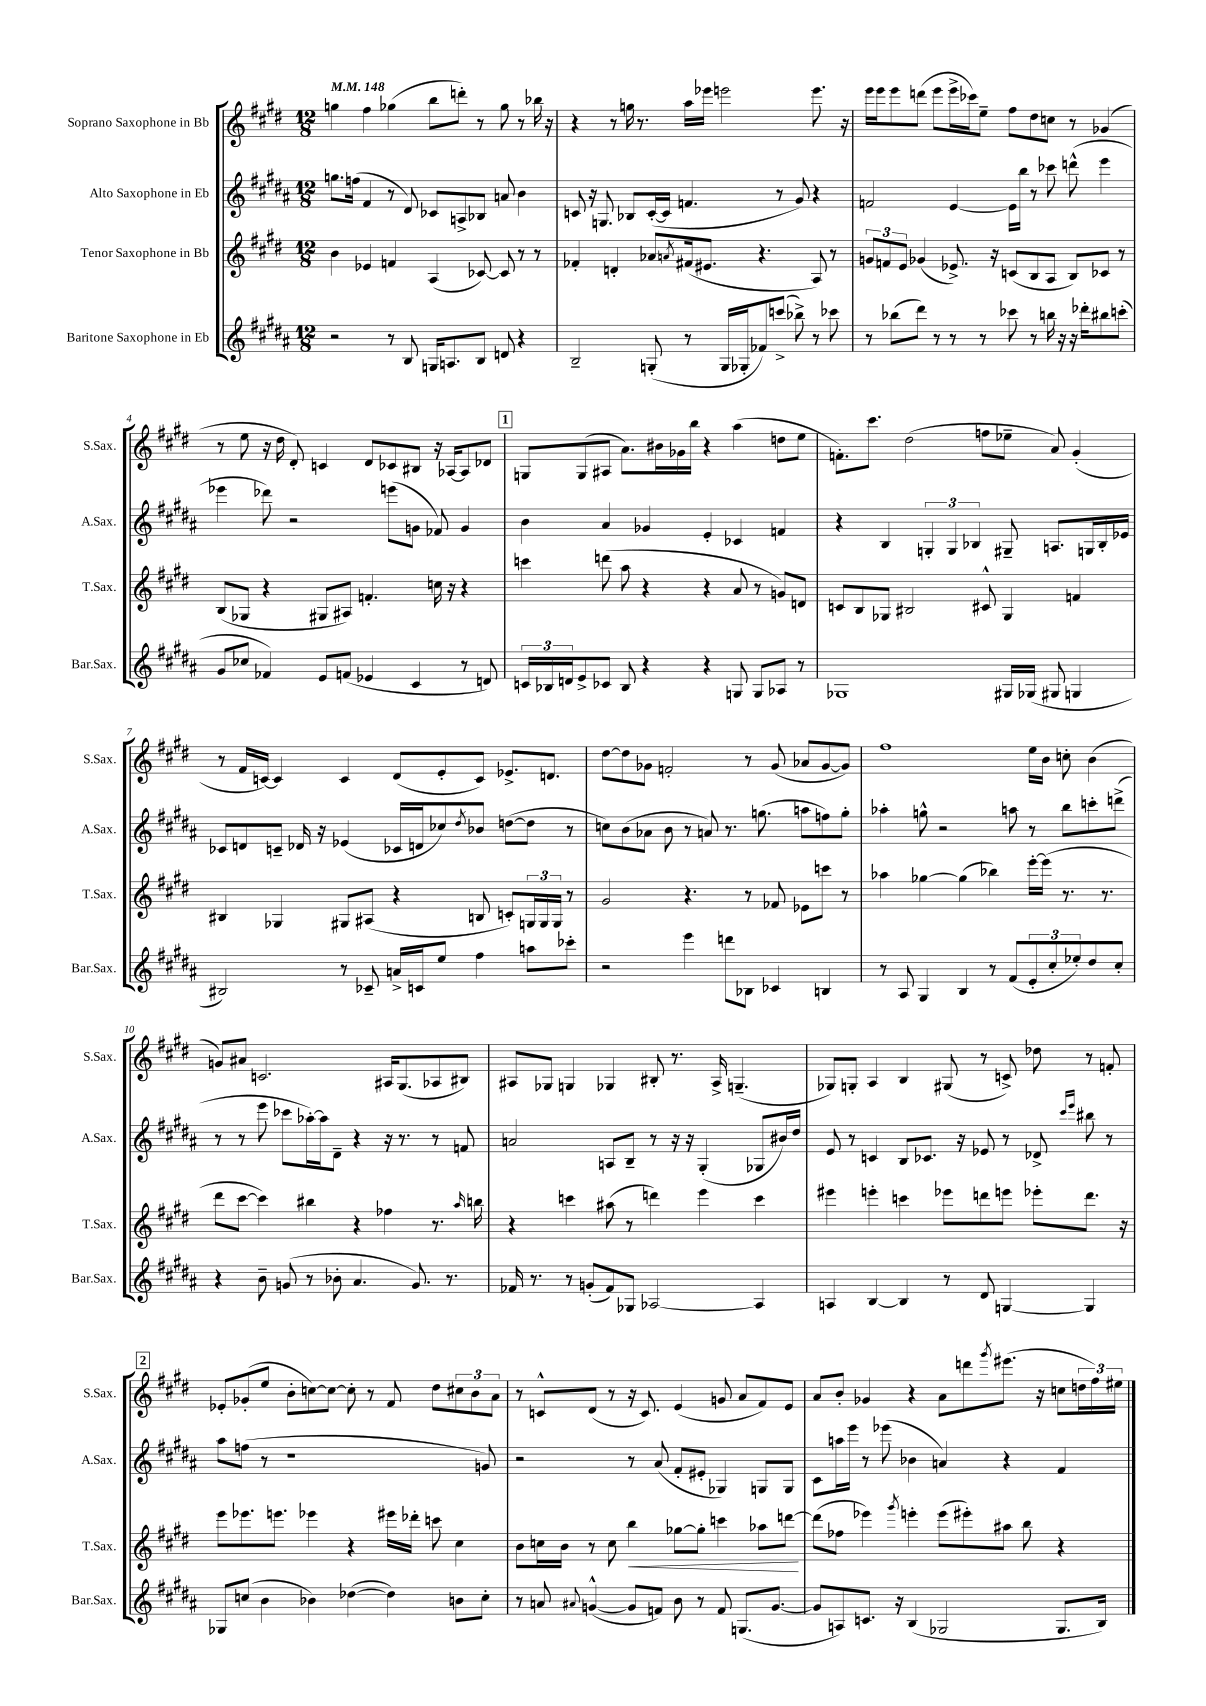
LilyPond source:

<<
\new StaffGroup <<
\new Staff = "s0" \with { instrumentName = "Soprano Saxophone in Bb" shortInstrumentName = "S.Sax." } {
    \clef treble \key e \major \numericTimeSignature \time 12/8 \tempo 4 = 148
    g''4 fis''4 ges''4( b''8 d'''8-.) r8 ges''8 r8 bes''16 r16 |
    r4 r8 g''16 r8. a''16 ees'''16 e'''2 e'''8. r16 |
    e'''16 e'''16 e'''8 d'''8( e'''8 e'''16-> ces'''16) e''8-- fis''8 dis''8 c''8 r8 ges'4( |
    r8 e''8 r16 dis''16 dis'8-.) c'4 dis'8 ces'8 bis8 r16 aes16~ aes8 des'8 |
    \mark \markup { \box "1" } g8 g8( ais8 a'8.) bis'16 ges'16 b''16 r4 a''4( d''8 e''8 |
    f'8.-.) cis'''8. dis''2( f''8 ees''8-- a'8) gis'4-.( |
    r8 fis'16 c'16~) c'4 c'4 dis'8( e'8-. c'8) ees'8.-> d'8. |
    dis''8~ dis''8 ges'8 f'2-. r8 ges'8( aes'8 ges'8~ ges'8) |
    fis''1 e''16 b'16 c''8-. b'4( |
    g'8) ais'8 c'2. ais16 gis8.( aes8 bis8) |
    ais8 ges8 g4 ges4 bis8-. r8. ais16-> g4.--( |
    ges8) g8-. a4 b4 gis8( r8 c'8->) des''8 r8 f'8-. |
    \mark \markup { \box "2" } ees'8-. ges'8-.( e''8 b'8-. c''8~) c''8~ c''8-. r8 fis'8 dis''8 \tuplet 3/2 { cis''8 b'8 a'8 } |
    r8 c'8-^ dis'8( r8 r16 c'8.) e'4( g'8 a'8 fis'8) e'8 |
    a'8 b'8-. ges'4 r4 a'8 d'''8 \acciaccatura { gis'''8 } eis'''8.( r16 c''8 \tuplet 3/2 { d''16 fis''16) eis''16 } \bar "|." |
}
\new Staff = "s1" \with { instrumentName = "Alto Saxophone in Eb" shortInstrumentName = "A.Sax." } {
    \clef treble \key b \major \numericTimeSignature \time 12/8
    g''8. f''16( fis'4 r8 dis'8) ces'8 a8-> bes8 a'8 b'4 |
    c'8 r16 g8. bes8 c'16~-.( c'16 f'4. r8 gis'8) r4 |
    f'2 e'4~ e'16 b''16 r8 ces'''8 d'''8-^( e'''4 |
    ees'''4 des'''8) r2 e'''8( g'8 fes'8) g'4 |
    \mark \markup { \box "1" } b'4 ais'4 ges'4 e'4-. ces'4 f'4 |
    r4 b4 \tuplet 3/2 { g4-. g4 bes4 } gis8-- a8. g16 bes16-. ees'16 |
    ces'8 d'8 c'8-- des'16 r16 ees'4( ces'16 d'16 ces''8) \acciaccatura { dis''8 } bes'8 d''8~( d''8 r8 |
    c''8) b'8( aes'8 b'8 r8 a'8) r8. g''8.( a''8 f''8) g''8-. |
    aes''4-. g''8-^ r2 a''8 r8 b''8 c'''8-. d'''8->( |
    r8 r8 e'''8 ces'''8 aes''16~-.) aes''16 dis'8-- r4 r16 r8. r8 f'8 |
    a'2 a8 b8-- r8 r16 r16 gis4-.( ges8 bis'16) dis''16 |
    e'8 r8 c'4 b8 ces'8. r16 ees'8 r8 des'8-> \grace { cis'''16 e'''16 } bis''8 r8 |
    \mark \markup { \box "2" } ais''8 f''8( r8 r1 g'8) |
    r2 r8 ais'8( fis'8-. eis'8-. ges4) g8 g8 |
    cis'8 a''16 e'''16 r8 ees'''8( bes'4 a'4) r4 fis'4 \bar "|." |
}
\new Staff = "s2" \with { instrumentName = "Tenor Saxophone in Bb" shortInstrumentName = "T.Sax." } {
    \clef treble \key e \major \numericTimeSignature \time 12/8
    b'4 ees'4 f'4 a4( ces'8~) ces'8 r8 r8 |
    fes'4-. d'4-. aes'8 \acciaccatura { a'8 } fis'16( eis'8. r4. a8) r8 |
    \tuplet 3/2 { g'8 f'8 e'8 } ges'4( ees'8.->) r16 c'8( b8 a8 b8) ces'8 r8 |
    b8( ges8 r4 gis8 ais8) f'4.-. c''16 r16 r4 |
    \mark \markup { \box "1" } c'''4 d'''8( a''8 r4 r4 a'8 r8 g'8) d'8 |
    c'8 b8 ges8 bis2 cis'8-^ ges4 f'4 |
    bis4 ges4 gis8 ais8( r4 b8 c'8-.) \tuplet 3/2 { g16 g16 g16 } r8 |
    gis'2 r4. r8 fes'8 ees'8 c'''8 r8 |
    aes''4 ges''4~ ges''4( bes''4) e'''16~-. e'''16( r8. r8. |
    dis'''8 cis'''8~ cis'''4) bis''4 r4 fes''4 r8. \grace { a''16 } b''16 |
    r4 c'''4 ais''8( r8 d'''4) e'''4 c'''4 |
    eis'''4 e'''4-. c'''4 ees'''8 d'''8 e'''8 ees'''8-. d'''8. r16 |
    \mark \markup { \box "2" } e'''8 ees'''8. e'''8. ees'''4 r4 eis'''16 des'''16-. c'''8 cis''4 |
    b'8 c''16 b'16 r8 c''8 b''4\< ges''8~ ges''8-. c'''4 aes''8 d'''8~\! |
    d'''8( fes''8 ees'''4) \acciaccatura { gis'''8 } e'''4-. e'''8( eis'''8-.) ais''8 b''8 r4 \bar "|." |
}
\new Staff = "s3" \with { instrumentName = "Baritone Saxophone in Eb" shortInstrumentName = "Bar.Sax." } {
    \clef treble \key b \major \numericTimeSignature \time 12/8
    r2 r8 b8 g16 a8. b8 d'8 r4 |
    b2-- g8-.( r8 g16 ges16-. fes'8) c'''8->( bes''8->) r8 ces'''8 |
    r8 bes''8( dis'''8) r8 r8 r8 ces'''8 r8 b''16 r16 r16 des'''16-. bis''8 c'''8-.( |
    gis'8 ces''8 fes'4) e'8 f'8( ees'4 cis'4 r8 d'8) |
    \mark \markup { \box "1" } \tuplet 3/2 { c'16 bes16 d'16 } e'8-> ces'8 bes8 r4 r4 g8 g8 aes8 r8 |
    ges1 gis16 ges16( gis8 g4 |
    bis2) r8 ces'8-- a'16-> c'16 e''8 fis''4 a''8 ces'''8-. |
    r2 e'''4 d'''8 bes8 ces'4 b4 |
    r8 ais8 gis4 b4 r8 fis'8( \tuplet 3/2 { e'8-. cis''8-. ees''8-.) } dis''8 cis''8-. |
    r4 b'8-- g'8( r8 bes'8-. ais'4. g'8.) r8. |
    fes'16 r8. r8 g'8-.( fes'8) ges8 aes2~ aes4 |
    a4 b4~ b4 r8 dis'8 g4~ g4 |
    \mark \markup { \box "2" } ges8 c''8( b'4 bes'4) des''4~( des''4) b'8 c''8-. |
    r8 a'8 \appoggiatura { ais'8 } g'4~-^( g'8 f'8) b'8 r8 f'8 g8.( g'8.~ |
    g'8 a8) c'8. r16 b4( ges2 ges8. b16) \bar "|." |
}
>>
>>
